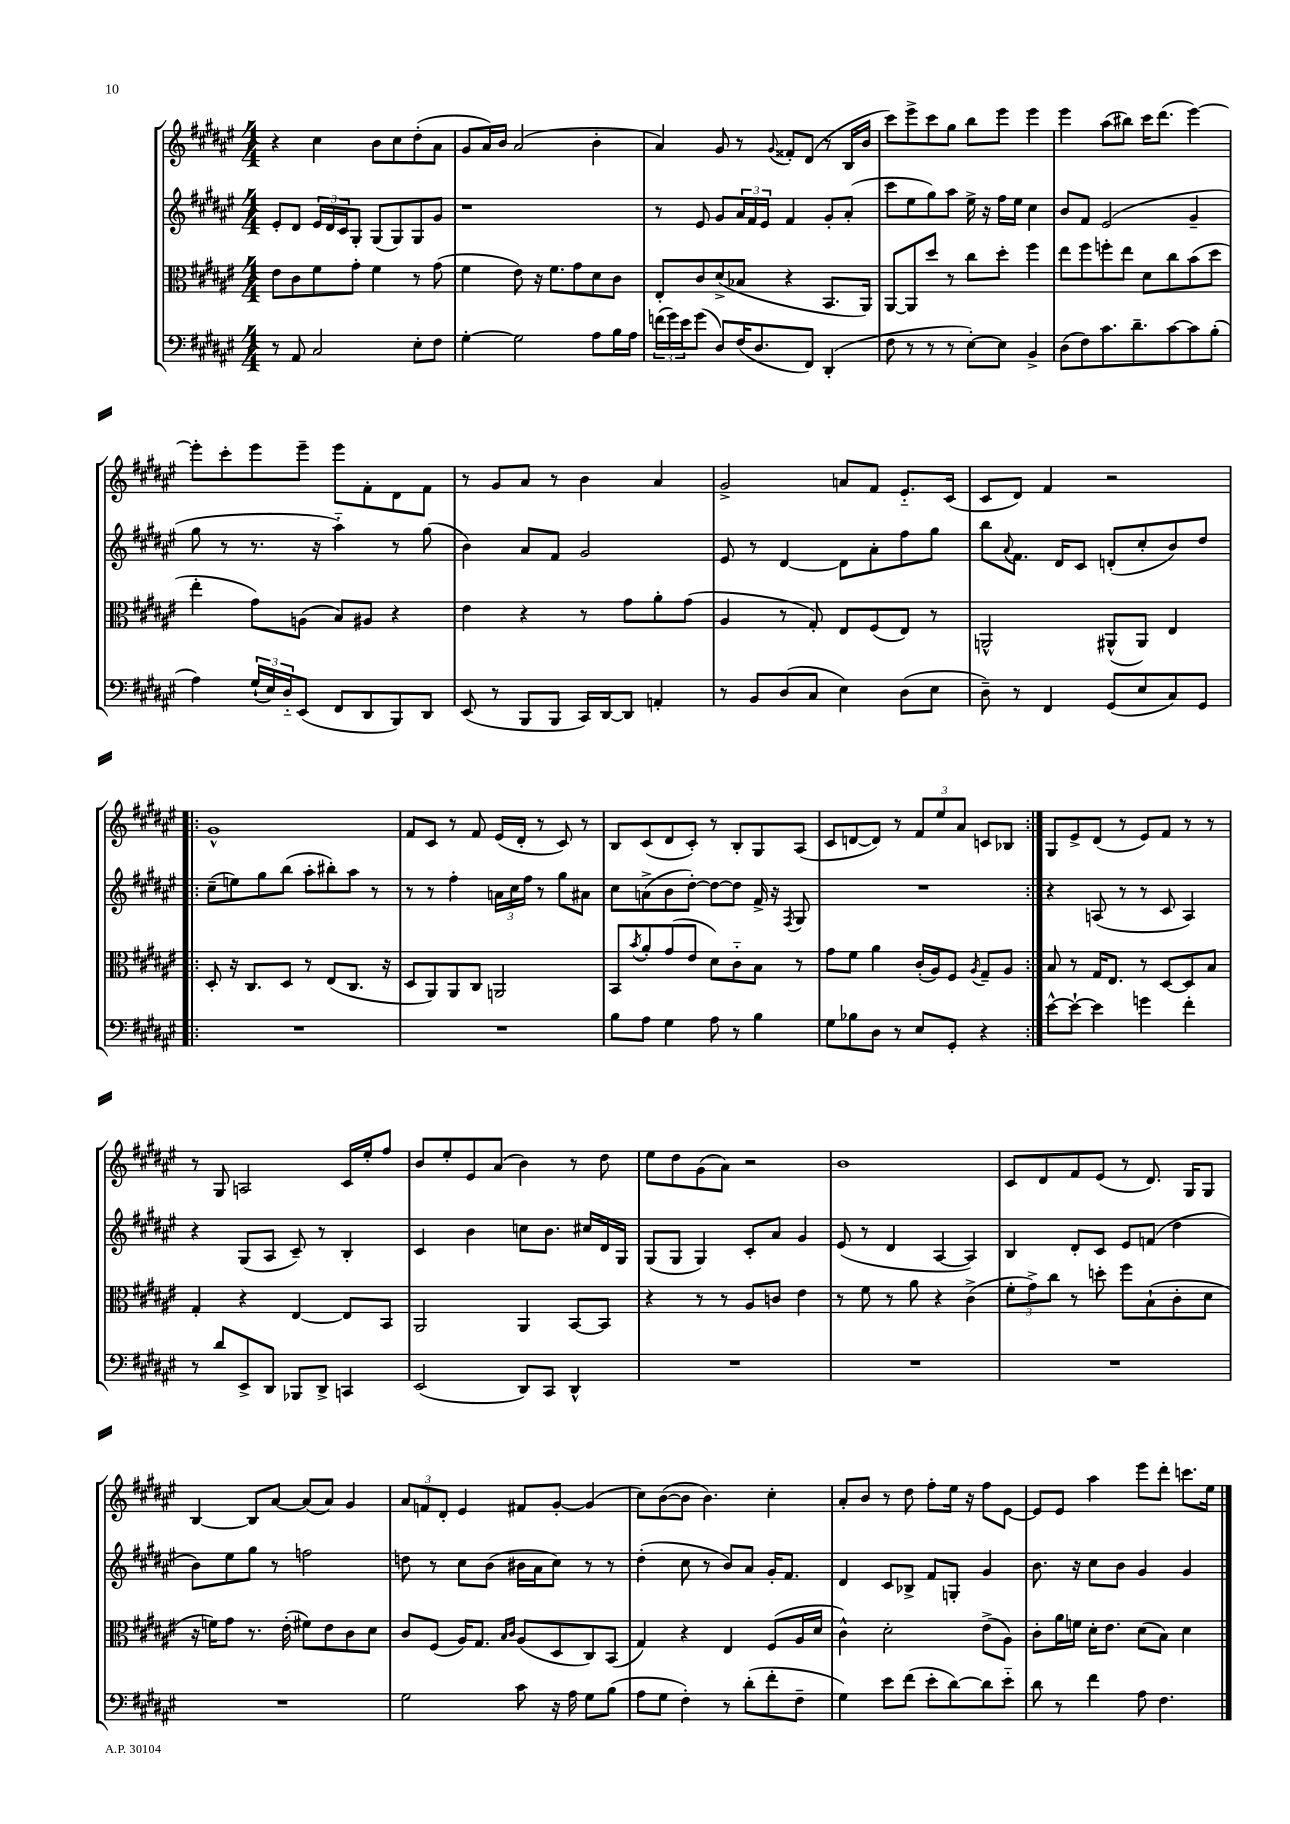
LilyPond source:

<<
\new StaffGroup <<
\new Staff = "s0" {
    \clef treble \key fis \major \numericTimeSignature \time 4/4
    r4 cis''4 b'8 cis''8 dis''8-.( ais'8 |
    gis'8 ais'16) b'16 ais'2( b'4-. |
    ais'4) gis'8 r8 \appoggiatura { gis'8 } fisis'8-. dis'8( r8 b16 b'16 |
    cis'''8) eis'''8-> cis'''8 gis''8 b''8 eis'''8 eis'''4 |
    eis'''4 ais''8( bis''8) cis'''16 dis'''8.( eis'''4~) |
    eis'''8-. cis'''8-. eis'''8 eis'''8-- eis'''8 fis'8-. dis'8 fis'8 |
    r8 gis'8 ais'8 r8 b'4 ais'4 |
    gis'2-> a'8 fis'8 eis'8.-_ cis'16( |
    cis'8 dis'8) fis'4 r2 |
    \repeat volta 2 { gis'1-^ |
    fis'8 cis'8 r8 fis'8 eis'16( dis'16-. r8 cis'8) r8 |
    b8 cis'8( dis'8 cis'8-.) r8 b8-. gis8 ais8( |
    cis'8 d'8~ d'8) r8 \tuplet 3/2 { fis'8 eis''8 ais'8 } c'8 bes8 | }
    gis8 eis'8-> dis'8( r8 eis'8) fis'8 r8 r8 |
    r8 gis8 a2 cis'16 eis''16-. fis''8 |
    b'8 eis''8-. eis'8 ais'8( b'4) r8 dis''8 |
    eis''8 dis''8 gis'8( ais'8) r2 |
    b'1 |
    cis'8 dis'8 fis'8 eis'8( r8 dis'8.) gis16 gis8 |
    b4~ b8 ais'8~ ais'8( ais'8) gis'4 |
    \tuplet 3/2 { ais'8 f'8 dis'8-. } eis'4 fis'8 gis'8~-. gis'4( |
    cis''8) b'8~( b'8 b'4.) cis''4-. |
    ais'8-. b'8 r8 dis''8 fis''8-. eis''16 r16 fis''8 eis'8~ |
    eis'8 eis'8 ais''4 eis'''8 dis'''8-. c'''8. eis''16 \bar "|." |
}
\new Staff = "s1" {
    \clef treble \key fis \major \numericTimeSignature \time 4/4
    eis'8-. dis'8 \tuplet 3/2 { eis'16 dis'16 cis'16 } gis8-. gis8( gis8) gis8 gis'8 |
    r1 |
    r8 eis'8 gis'8 \tuplet 3/2 { ais'16 fis'16 eis'16 } fis'4 gis'8-. ais'8-.( |
    cis'''8 eis''8 gis''8) ais''8 eis''16-> r16 fis''16 eis''16 cis''4 |
    b'8 fis'8 eis'2( gis'4-- |
    gis''8 r8 r8. r16 ais''4-_) r8 gis''8( |
    b'4) ais'8 fis'8 gis'2 |
    eis'8 r8 dis'4~ dis'8 ais'8-. fis''8 gis''8 |
    b''8 \appoggiatura { ais'8 } fis'8. dis'16 cis'8 d'8-.( cis''8-. b'8) dis''8 |
    \repeat volta 2 { cis''8--( e''8) gis''8 b''8( ais''8-. bis''8-.) ais''8 r8 |
    r8 r8 fis''4-. \tuplet 3/2 { a'16 cis''16 fis''16 } r8 gis''8 ais'8 |
    cis''8 a'8->( b'8 dis''8~-.) dis''8~ dis''8 fis'16-> r16 \acciaccatura { fis8 } gis8 |
    R1 | }
    r4 a8( r8 r8 cis'8 a4) |
    r4 gis8( ais8 cis'8--) r8 b4-. |
    cis'4 b'4 c''8 b'8. cis''16 dis'16 gis16 |
    gis8( gis8 gis4) cis'8-. ais'8 gis'4 |
    eis'8( r8 dis'4 ais4~ ais4) |
    b4 dis'8-. cis'8 eis'8 f'8( dis''4 |
    b'8) eis''8 gis''8 r8 f''2 |
    d''8 r8 cis''8 b'8( bis'16 ais'16 cis''8) r8 r8 |
    dis''4-.( cis''8 r8 b'8) ais'8 gis'16-. fis'8. |
    dis'4 cis'8 bes8-> fis'8 g8-. gis'4 |
    b'8. r16 cis''8 b'8 gis'4 gis'4 \bar "|." |
}
\new Staff = "s2" {
    \clef alto \key fis \major \numericTimeSignature \time 4/4
    eis'8 cis'8 fis'8 gis'8-. fis'4 r8 gis'8( |
    fis'4 eis'8) r16 fis'8. gis'8 dis'8 cis'8 |
    eis8-. cis'8 dis'8->( bes8 r4 b,8. ais,16) |
    ais,8~ ais,8 dis''8 r8 cis''8 dis''8-. fis''4 |
    eis''8 fis''8 f''8-. eis''8 dis'8 cis''8 b'8( dis''8 |
    eis''4-. gis'8) a8( b8) ais8 r4 |
    eis'4 r4 r8 gis'8 ais'8-. gis'8( |
    ais4 r8 gis8-.) eis8 fis8( eis8) r8 |
    a,2-^ ais,8-^( ais,8) eis4 |
    \repeat volta 2 { dis8-. r16 cis8. dis8 r8 eis8( cis8. r16 |
    dis8 ais,8) ais,8 cis8 a,2 |
    b,8 \acciaccatura { b'8 } ais'8-. gis'8( eis'8 dis'8) cis'8-_ b8 r8 |
    gis'8 fis'8 ais'4 cis'16-.( ais16) fis8 \acciaccatura { ais8 } gis8-- ais8 | }
    b8 r8 gis16 eis8. r8 dis8~ dis8 b8 |
    gis4-. r4 eis4~ eis8 b,8 |
    ais,2 ais,4 b,8~ b,8 |
    r4 r8 r8 ais8 c'8 eis'4 |
    r8 fis'8 r8 ais'8 r4 cis'4->( |
    \tuplet 3/2 { fis'8-. gis'8->) cis''8 } r8 d''8-. fis''8 b8-!( cis'8-. dis'8 |
    r16 f'16) gis'8 r8. eis'16-.( fis'8) eis'8 cis'8 dis'8 |
    cis'8 fis8( ais16) gis8. \grace { b16 cis'16 } ais8( dis8 cis8) b,8( |
    gis4) r4 eis4 fis8( ais16 dis'16 |
    cis'4-^) dis'2-. eis'8->( ais8) |
    cis'8-. ais'16 f'16 dis'16-. eis'8. dis'8( b8) dis'4 \bar "|." |
}
\new Staff = "s3" {
    \clef bass \key fis \major \numericTimeSignature \time 4/4
    r8 ais,8 cis2 eis8-. fis8 |
    gis4~-. gis2 ais8 b16 ais16 |
    \tuplet 3/2 { f'16( gis'16) eis'16 } gis'8( dis8) fis16( dis8. fis,8) dis,4-.( |
    fis8 r8 r8 r8 eis8~-.) eis8 b,4-> |
    dis8( fis8) cis'8. dis'8.-- cis'8~ cis'8 b8-.( |
    ais4) \tuplet 3/2 { gis16-!( eis16) dis16-_ } eis,8( fis,8 dis,8 b,,8) dis,8 |
    eis,8( r8 b,,8 b,,8 cis,16) dis,16~ dis,8 a,4-. |
    r8 b,8 dis8( cis8 eis4) dis8( eis8 |
    dis8--) r8 fis,4 gis,8( eis8 cis8) gis,8 |
    \repeat volta 2 { R1 |
    R1 |
    b8 ais8 gis4 ais8 r8 b4 |
    gis8 bes8 dis8 r8 eis8 gis,8-. r4 | }
    eis'8~-^ eis'8~-! eis'4 g'4 fis'4-. |
    r8 dis'8 eis,8-> dis,8 bes,,8 dis,8-> c,4 |
    eis,2( dis,8) cis,8 dis,4-^ |
    R1 |
    R1 |
    R1 |
    R1 |
    gis2 cis'8 r16 ais16 gis8 b8( |
    ais8 gis8 fis4-.) r8 dis'8-.( fis'8-. fis8-- |
    gis4) eis'8 fis'8( eis'8-. dis'8~) dis'8 eis'8-_ |
    dis'8 r8 fis'4 ais8 fis4. \bar "|." |
}
>>
>>
\layout { \context { \Score \remove "Bar_number_engraver" } }
